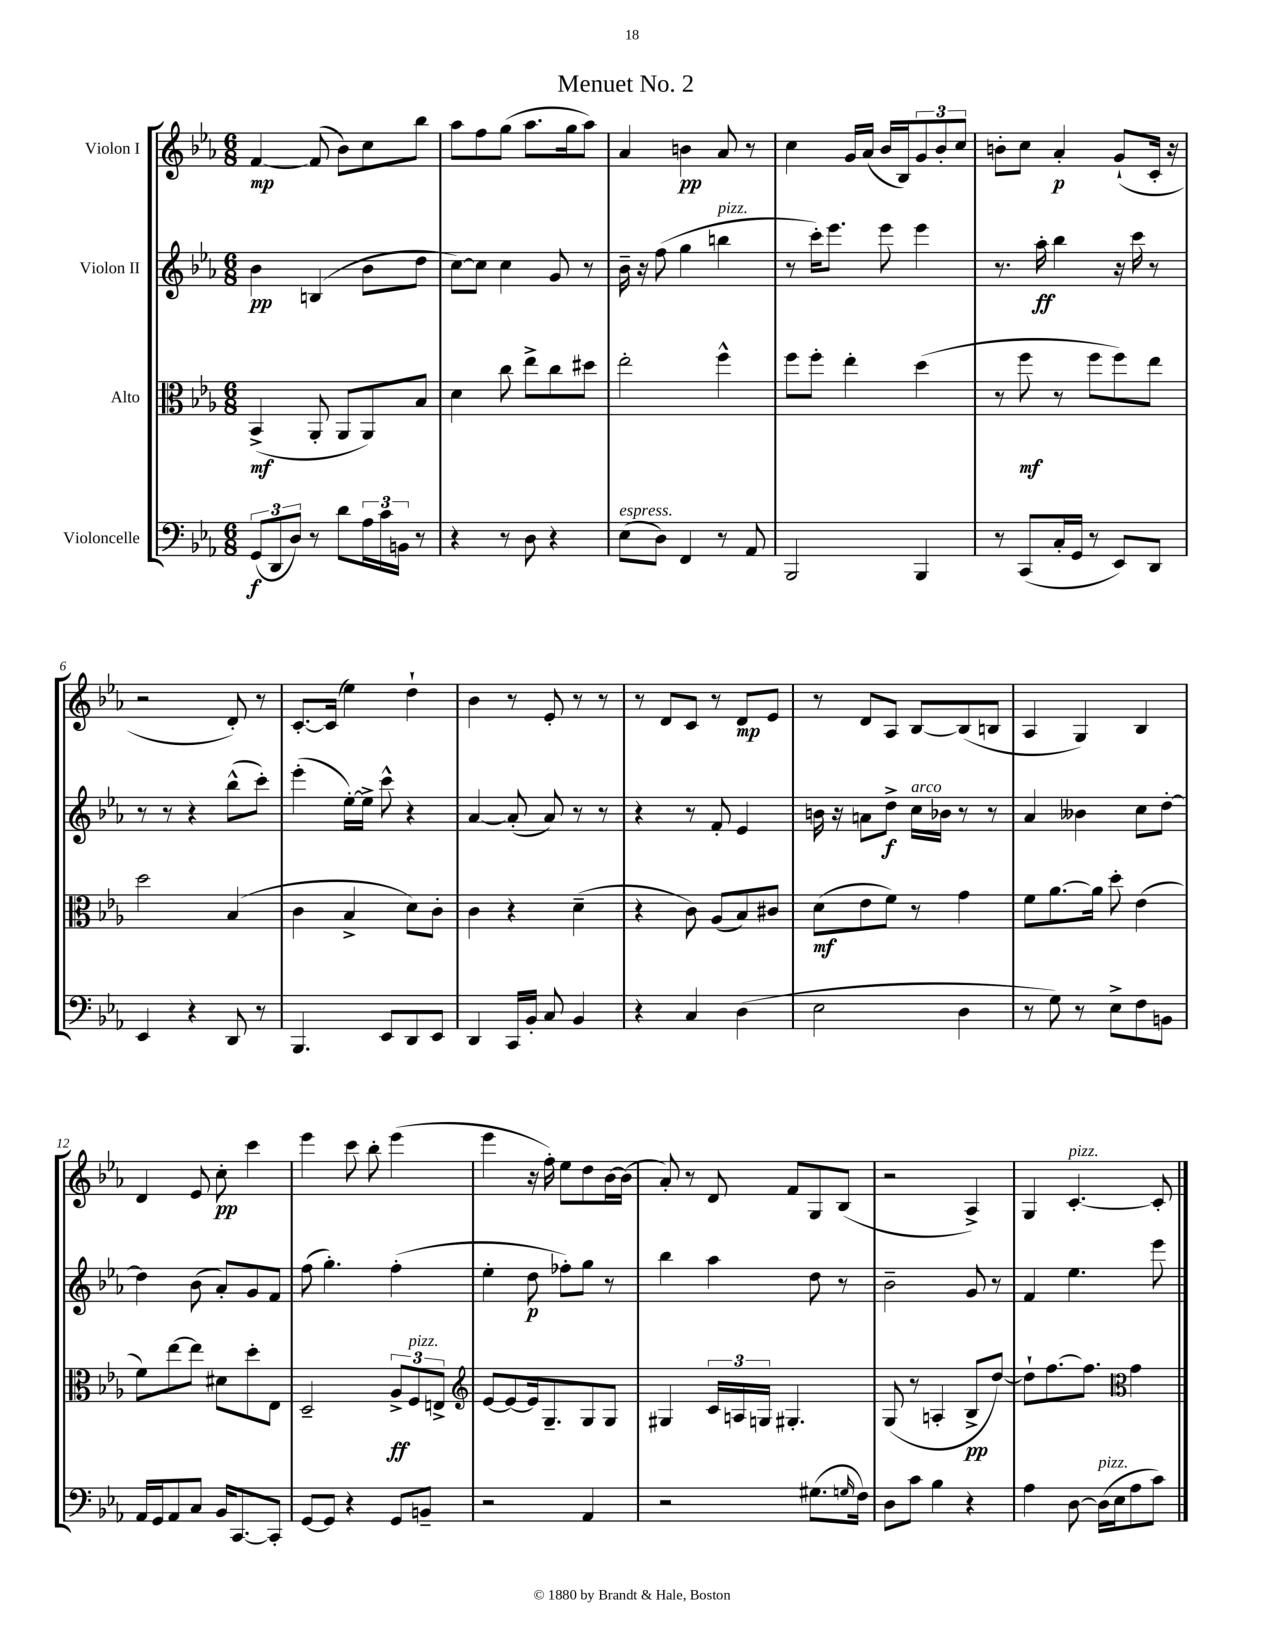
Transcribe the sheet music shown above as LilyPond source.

\header { title = "Menuet No. 2" }
<<
\new StaffGroup <<
\new Staff = "s0" \with { instrumentName = "Violon I" } {
    \clef treble \key ees \major \numericTimeSignature \time 6/8
    f'4~\mp f'8( bes'8) c''8 bes''8 |
    aes''8 f''8 g''8( aes''8. g''16 aes''8) |
    aes'4 b'4\pp aes'8 r8 |
    c''4 g'16 aes'16( bes'16 bes16) \tuplet 3/2 { g'8 bes'8-. c''8 } |
    b'8-. c''8 aes'4-.\p g'8-!( c'16-. r16 |
    r2 d'8-.) r8 |
    c'8.~-. c'16( ees''4) d''4-! |
    bes'4 r8 ees'8-. r8 r8 |
    r8 d'8 c'8 r8 d'8\mp ees'8 |
    r8 d'8 aes8 bes8~ bes8( b8 |
    aes4 g4) bes4 |
    d'4 ees'8 c''8-.\pp c'''4 |
    ees'''4 c'''8 bes''8-. ees'''4( |
    ees'''4 r16 f''16-.) ees''8 d''8 bes'16~ bes'16( |
    aes'8-.) r8 d'8 f'8 g8 bes8( |
    r2 aes4->) |
    g4 c'4.~-.^\markup { \italic "pizz." } c'8-. \bar "|." |
}
\new Staff = "s1" \with { instrumentName = "Violon II" } {
    \clef treble \key ees \major \numericTimeSignature \time 6/8
    bes'4\pp b4( bes'8 d''8 |
    c''8~) c''8 c''4 g'8 r8 |
    bes'16-- r16 f''8( g''4 b''4^\markup { \italic "pizz." } |
    r8 c'''16-.) ees'''8. ees'''8 ees'''4 |
    r8. aes''16-.\ff bes''4 r16 c'''16 r8 |
    r8 r8 r4 bes''8-^( c'''8-.) |
    ees'''4-.( ees''16~-.) ees''16-> c'''8-^ r4 |
    aes'4~ aes'8-.( aes'8) r8 r8 |
    r4 r8 f'8-. ees'4 |
    b'16 r16 a'8 d''8->\f c''16^\markup { \italic "arco" } bes'16 r8 r8 |
    aes'4 beses'4 c''8 d''8~-. |
    d''4 bes'8( aes'8-.) g'8 f'8 |
    f''8( g''4.-.) f''4-.( |
    ees''4-. d''8\p fes''8-.) g''8 r8 |
    bes''4 aes''4 d''8 r8 |
    bes'2-- g'8 r8 |
    f'4 ees''4. ees'''8 \bar "|." |
}
\new Staff = "s2" \with { instrumentName = "Alto" } {
    \clef alto \key ees \major \numericTimeSignature \time 6/8
    bes,4->\mf( aes,8-. aes,8 aes,8) bes8 |
    d'4 c''8 ees''8-> c''8 dis''8 |
    ees''2-. f''4-^ |
    f''8 f''8-. ees''4-. d''4( |
    r8 f''8\mf r8 f''8 f''8) ees''8 |
    d''2 bes4( |
    c'4 bes4-> d'8) c'8-. |
    c'4 r4 d'4--( |
    r4 c'8) aes8( bes8) cis'8 |
    d'8\mf( ees'8 f'8) r8 g'4 |
    f'8 aes'8.~ aes'16 d''8-. ees'4( |
    f'8) ees''8~ ees''8 dis'8 d''8-. ees8 |
    d2-- \tuplet 3/2 { aes8->\ff f8^\markup { \italic "pizz." } e8-> } |
    \clef treble ees'8~ ees'8~ ees'16 g8.-- g8 g8 |
    gis4 \tuplet 3/2 { c'16 a16 g16 } gis4.-. |
    g8( r8 a4-. bes8->\pp d''8~) |
    d''8-! f''8.~ f''8. \clef alto g'4 \bar "|." |
}
\new Staff = "s3" \with { instrumentName = "Violoncelle" } {
    \clef bass \key ees \major \numericTimeSignature \time 6/8
    \tuplet 3/2 { g,8\f( d,8 d8) } r8 d'8 \tuplet 3/2 { aes16 c'16 b,16 } r8 |
    r4 r8 d8 r4 |
    ees8^\markup { \italic "espress." }( d8) f,4 r8 aes,8 |
    bes,,2 bes,,4 |
    r8 c,8( c16-. g,16 r8 ees,8) d,8 |
    ees,4 r4 d,8 r8 |
    bes,,4. ees,8 d,8 ees,8 |
    d,4 c,16 bes,16-. c8 bes,4 |
    r4 c4 d4( |
    ees2 d4 |
    r8 g8) r8 ees8-> f8 b,8 |
    aes,16 g,16 aes,8 c8 bes,16 c,8.~ c,8-. |
    g,8~ g,8 r4 g,8 b,8-- |
    r2 aes,4 |
    r2 gis8.( \grace { g16 } f16) |
    d8 c'8 bes4 r4 |
    aes4 d8~ d16^\markup { \italic "pizz." }( ees16 aes8 c'8) \bar "|." |
}
>>
>>
